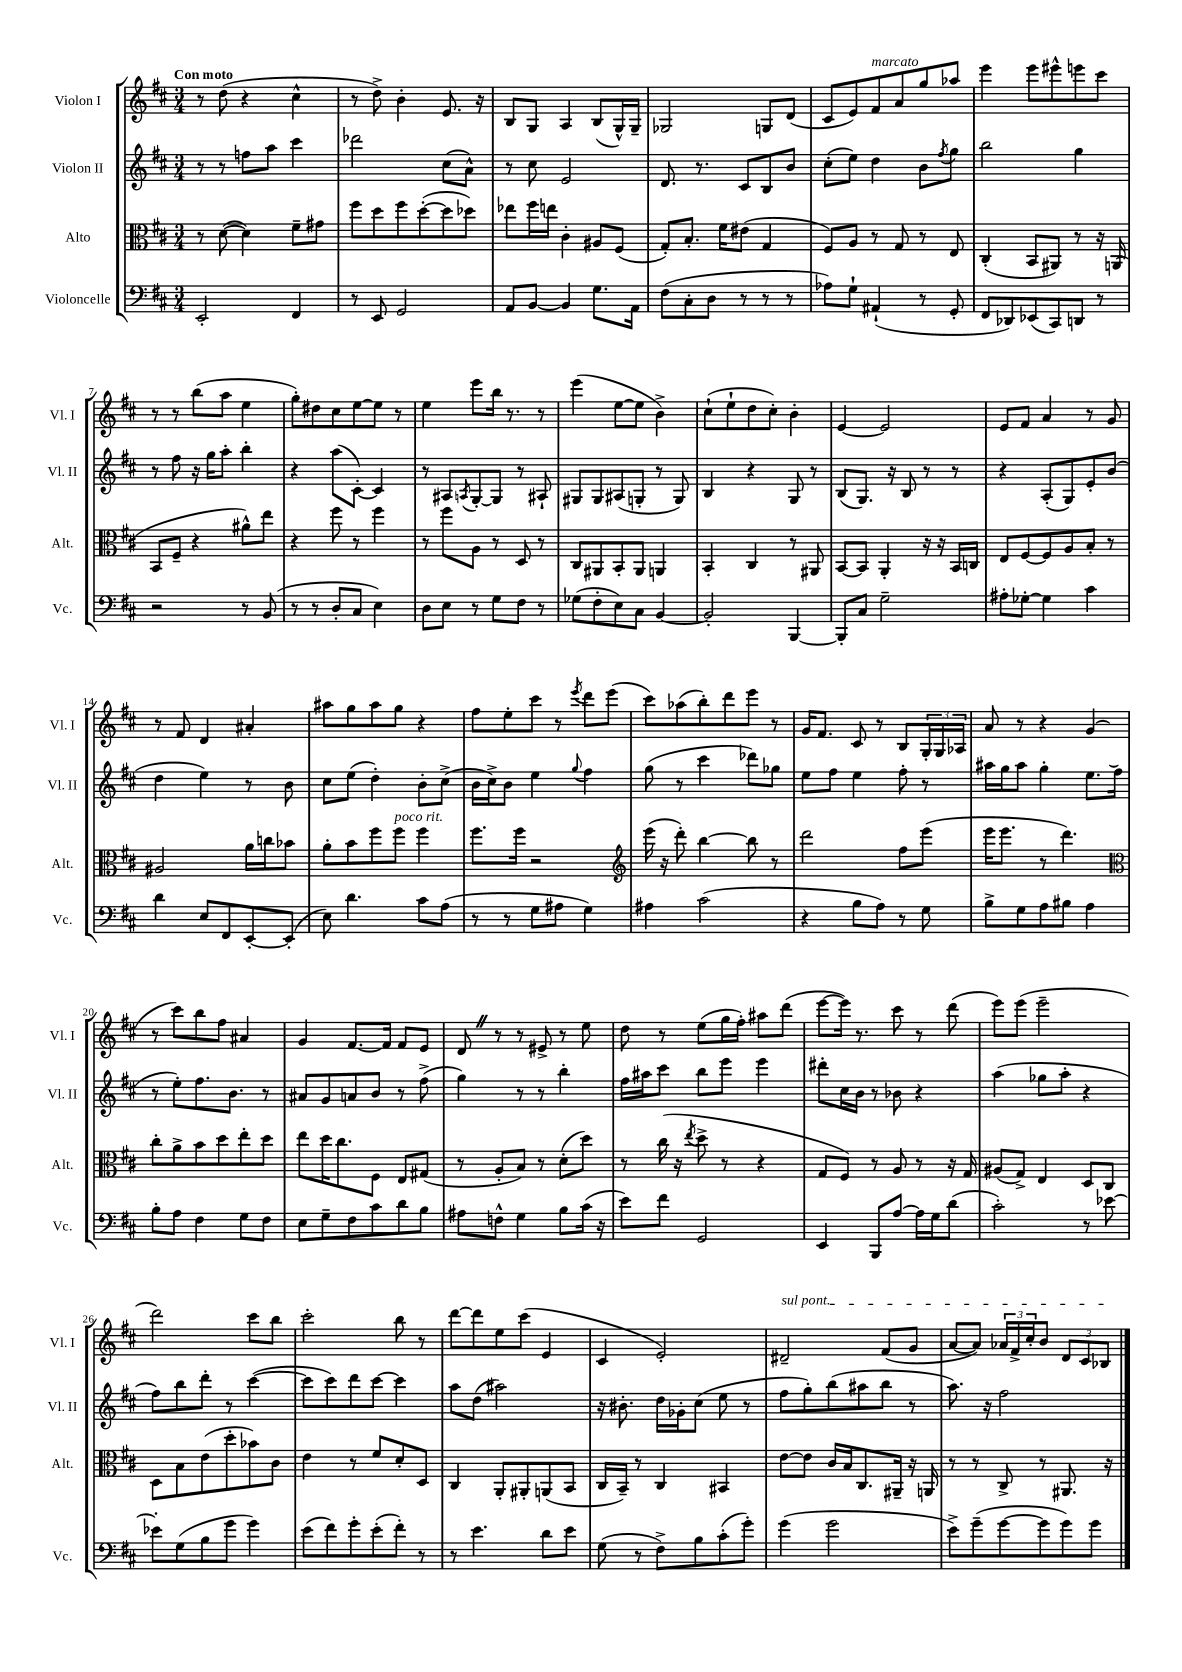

**kern	**kern	**kern	**kern
*part4	*part3	*part2	*part1
*staff4	*staff3	*staff2	*staff1
*I"Violoncelle	*I"Alto	*I"Violon II	*I"Violon I
*I'Vc.	*I'Alt.	*I'Vl. II	*I'Vl. I
*clefF4	*clefC3	*clefG2	*clefG2
*k[f#c#]	*k[f#c#]	*k[f#c#]	*k[f#c#]
*M3/4	*M3/4	*M3/4	*M3/4
=1	=1	=1	=1
!	!	!	!LO:TX:a:B:t=Con moto
2EE'/	8r	8r	8r
.	([8d\	8r	(8dd\
.	4d\])	8ffn\L	4r
.	.	8aa\J	.
4FF#/	8f#~\L	4ccc#\	4cc#^^\
.	8g#X\J	.	.
=2	=2	=2	=2
8r	8ff#\L	2ddd-X\	8r
8EE/	8dd\	.	8dd^\)
2GG/	8ff#\	.	4b'\
.	([8dd'\	.	.
.	8dd\]	(8cc#\L	8.e/
.	8dd-X\J)	8a^^\J)	.
.	.	.	16r
=3	=3	=3	=3
8AA/L	8ee-X\L	8r	8B/L
[8BB/J	16ff#\L	8cc#\	8G/J
.	16een\JJ	.	.
4BB/]	4c#'\	2e/	4A/
8.G\L	8A#X/L	.	(8B/L
.	(8F#/J	.	16G^^/L)
16AA\Jk	.	.	16G~/JJ
=4	=4	=4	=4
(8F#\L	8G'/L)	8.d/	2G-X/
8C#'\	8.B'/J	.	.
.	.	8.r	.
8D\J	.	.	.
.	16f#\KL	.	.
8r	(8e#X\J	8c#/L	.
8r	4G/	8B/	8Gn/L
8r	.	8b/J	(8d/J
=5	=5	=5	=5
8A-X\L)	8F#/L)	(8cc#'\L	8c#/L
8G`\J	8A/J	8ee\J)	8e/)
!	!	!	!LO:TX:a:i:t=marcato
(4AA#X`/	8r	4dd\	8f#/
.	8G/	.	8a/
8r	8r	8b\L	8gg/
.	.	8qff#/	.
8GG'/	8E/	8gg\J	8aa-X/J
=6	=6	=6	=6
8FF#/L	(4C#'/	2bb\	4eee\
8DD-X/)	.	.	.
(8EE-X/	8BB/L	.	8eee\L
8CC#/)	8AA#X/J)	.	8eee#X^^\
8DDn/J	8r	4gg\	8eeen\
8r	16r	.	8ccc#\J
.	(16AAn/	.	.
!!LO:LB:g=z
=7	=7	=7	=7
2r	8BB/L	8r	8r
.	8F#~/J	8ff#\	8r
.	4r	16r	(8bb\L
.	.	16gg\KL	.
.	.	8aa'\J	8aa\J
8r	8a#X^^\L)	4bb'\	4ee\
(8BB/	8ee\J	.	.
=8	=8	=8	=8
8r	4r	4r	8gg'\L)
8r	.	.	8dd#X\
8D'/L	8ff#\	(8aa\L	8cc#\
8C#/J	8r	[8c#'\J)	[8ee\
4E\)	4ff#\	4c#/]	8ee\J]
.	.	.	8r
=9	=9	=9	=9
8D\L	8r	8r	4ee\
8E\J	8ff#\L	8A#X/L	.
.	.	8qAn/	.
8r	8A\J	[8G'/	8eee\L
8G\L	8r	8G/J]	16bb\Jk
.	.	.	8.r
8F#\J	8D/	8r	.
8r	8r	8A#X`/	8r
=10	=10	=10	=10
(8G-X\L	8C#/L	8G#X/L	(4eee\
8F#'\	8AA#X/	8G#/	.
8E\)	8BB'/	(8A#X/	[8ee\L
8C#\J	8AA#/J	8Gn'/J	8ee\J]
[4BB/	4AAn/	8r	4b^\)
.	.	8G/)	.
=11	=11	=11	=11
2BB'/]	4BB'/	4B/	(8cc#`\L
.	.	.	8ee`\
.	4C#/	4r	8dd\
.	.	.	8cc#'\J)
[4BBB/	8r	8G/	4b'\
.	8AA#X/	8r	.
=12	=12	=12	=12
8BBB'/L]	[8BB/L	(8B/L	[4e/
8C#/J	8BB/J]	8.G/J)	.
2G~\	4AA'/	.	2e/]
.	.	16r	.
.	.	8B/	.
.	16r	8r	.
.	16r	.	.
.	16BB/LL	8r	.
.	16Cn/JJ	.	.
=13	=13	=13	=13
8A#X'\L	8E/L	4r	8e/L
[8G-X'\J	[8F#/	.	8f#/J
4G-\]	8F#/]	(8A'/L	4a/
.	8A/	8G/)	.
4c#\	8B'/J	8e'/	8r
.	8r	(8b/J	8g/
!!LO:LB:g=z
=14	=14	=14	=14
4d\	2A#X/	4dd\	8r
.	.	.	8f#/
8E/L	.	4ee\)	4d/
8FF#/	.	.	.
[8EE'/	16a\LL	8r	4a#X'/
.	16ccn\J	.	.
(8EE'/J]	8b-X\J	8b\	.
=15	=15	=15	=15
8E\)	8a'\L	8cc#\L	8aa#X\L
4.d\	8b\	(8ee\J	8gg\
.	8ff#\	4dd'\)	8aa#\
!	!LO:TX:a:i:t=poco rit.	!	!
.	8ff#\J	.	8gg\J
8c#\L	4ff#\	8b'\L	4r
(8A\J	.	(8cc#^\J	.
=16	=16	=16	=16
8r	8.ff#\L	16b\LL	8ff#\L
.	.	16cc#^\J)	.
8r	.	8b\J	8ee'\
.	16ff#\Jk	.	.
8G\L	2r	4ee\	8ccc#\J
8A#X\J	.	.	8r
.	.	8qqgg/	8qeee/
4G\)	.	4ff#\	8ddd\L
.	.	.	(8eee\J
=17	=17	=17	=17
*	*clefG2	*	*
4A#X\	(16eee\	(8gg\	8ccc#\L)
.	16r	.	.
.	8ddd'\)	8r	(8aa-X\
(2c#\	[4bb\	4ccc#\	8bb'\)
.	.	.	8ddd\
.	8bb\]	8ddd-X\L)	8eee\J
.	8r	8gg-X\J	8r
=18	=18	=18	=18
4r	2ddd\	8ee\L	16g/KL
.	.	.	8.f#/J
.	.	8ff#\J	.
8B\L	.	4ee\	8c#/
8A\J)	.	.	8r
8r	8ff#\L	8ff#'\	8B/L
8G\	(8eee\J	8r	24G'/L
.	.	.	24G/
.	.	.	24A-X/JJ
=19	=19	=19	=19
8B^\L	16eee\KL	16aa#X\LL	8a/
.	8.eee\J	16gg\J	.
8G\	.	8aa#\J	8r
8A\	8r	4gg'\	4r
8B#X\J	4.ddd\)	.	.
4A\	.	8.ee\L	(4g/
.	.	(16ff#\Jk	.
!!LO:LB:g=z
=20	=20	=20	=20
*	*clefC3	*	*
8B'\L	8cc#'\L	8r	8r
8A\J	8a^\	8ee'\L)	8ccc#\L)
4F#\	8b\	8.ff#\	8bb\
.	8dd\	.	8ff#\J
.	.	8.b\J	.
8G\L	8ee'\	.	4a#X/
8F#\J	8dd\J	8r	.
=21	=21	=21	=21
8E\L	8ee\L	8a#X/L	4g/
8G~\	16dd\K	8g/	.
.	8.cc#\	.	.
8F#\	.	8an/	[8.f#/L
8c#\	8F#\J	8b/J	.
.	.	.	16f#/Jk]
8d\	8E/L	8r	8f#/L
8B\J	(8G#X/J	(8ff#^\	8e/J
=22	=22	=22	=22
8A#X\L	8r	4gg\)	8dZ/
8Fn^^\J	8A'/L	.	8r
4G\	8B/J)	8r	8r
.	8r	8r	8e#X^/
8B\L	(8d'\L	4bb'\	8r
(16c#\Jk	8dd\J)	.	8ee\
16r	.	.	.
=23	=23	=23	=23
8e\L)	8r	16ff#\LL	8dd\
.	.	16aa#X\J	.
8f#\J	(16cc#\	8ccc#\J	8r
.	16r	.	.
.	8qee/	.	.
2GG/	8dd^\	8bb\L	(8ee\L
.	8r	8eee\J	16gg\L
.	.	.	16ff#'\JJ)
.	4r	4eee\	8aa#X\L
.	.	.	(8ddd\J
=24	=24	=24	=24
4EE/	8G/L	8ddd#X'\L	[8eee\L
.	8F#/J)	16cc#\L	16eee\Jk])
.	.	16b\JJ	8.r
8BBB/L	8r	8r	.
[8A/J	8A/	8b-X\	8ccc#\
16A\LL]	8r	4r	8r
16G\J	.	.	.
(8d\J	16r	.	(8ddd\
.	16G/	.	.
=25	=25	=25	=25
2c#'\)	(8A#X/L	(4aa\	8eee\L)
.	8G^/J)	.	(8eee\J
.	4E/	8gg-X\L	2eee~\
.	.	8aa'\J	.
8r	8D/L	4r	.
[8e-X\	8C#/J	.	.
!!LO:LB:g=z
=26	=26	=26	=26
8e-X'\L]	8D\L	8ff#\L)	2ddd\)
(8G\	8B\	8bb\	.
8B\	(8e\	8ddd'\J	.
8g\J	8dd'\	8r	.
4g\)	8b-X\)	([4ccc#\	8ccc#\L
.	8c#\J	.	8bb\J
=27	=27	=27	=27
(8e\L	4e\	8ccc#\L]	2ccc#'\
8f#\)	.	8ccc#\)	.
8g'\	8r	8ddd\	.
(8e'\	8f#/L	[8ccc#\J	.
8f#'\J)	8d'/	4ccc#\]	8bb\
8r	8D/J	.	8r
=28	=28	=28	=28
8r	4C#/	8aa\L	[8ddd\L
4.e\	.	(8dd\J	8ddd\]
.	8AA'/L	2aa#X\)	8ee\
.	8AA#X'/	.	(8ccc#\J
8d\L	(8AAn/	.	4e/
8e\J	8BB/J	.	.
=29	=29	=29	=29
(8G\	16C#/LL	16r	4c#/
.	16BB~/JJ)	8.b#X'\	.
8r	8r	.	.
8F#^\L)	4C#/	16dd\LL	2e'/)
.	.	16g-X'\J	.
8B\	.	(8cc#\J	.
(8c#'\	4BB#X/	8ee\	.
8g'\J)	.	8r	.
=30	=30	=30	=30
!	!	!	!LO:TX:a:i:t=sul pont.
(4g\	[8e\L	8ff#\L	2d#X~/
.	8e\J]	8gg'\)	.
2g\	16c#/LL	(8bb\	.
.	16B/J	.	.
.	8.C#/	8aa#X\	.
.	.	8bb\J	(8f#/L
.	16AA#X~/Jk	.	.
.	16r	8r	8g/J
.	16AAn/	.	.
=31	=31	=31	=31
8e^\L)	8r	8.aa\)	[8a/L
(8g~\	8r	.	8a/J])
.	.	16r	.
[8g\	8C#^/	2ff#\	24a-X/LL
.	.	.	24f#^/
.	.	.	24cc#'/J
8g\]	8r	.	8b/J
8g\)	8.AA#X/	.	12d/L
.	.	.	12c#/
8g\J	.	.	.
.	.	.	12B-X/J
.	16r	.	.
==	==	==	==
*-	*-	*-	*-
